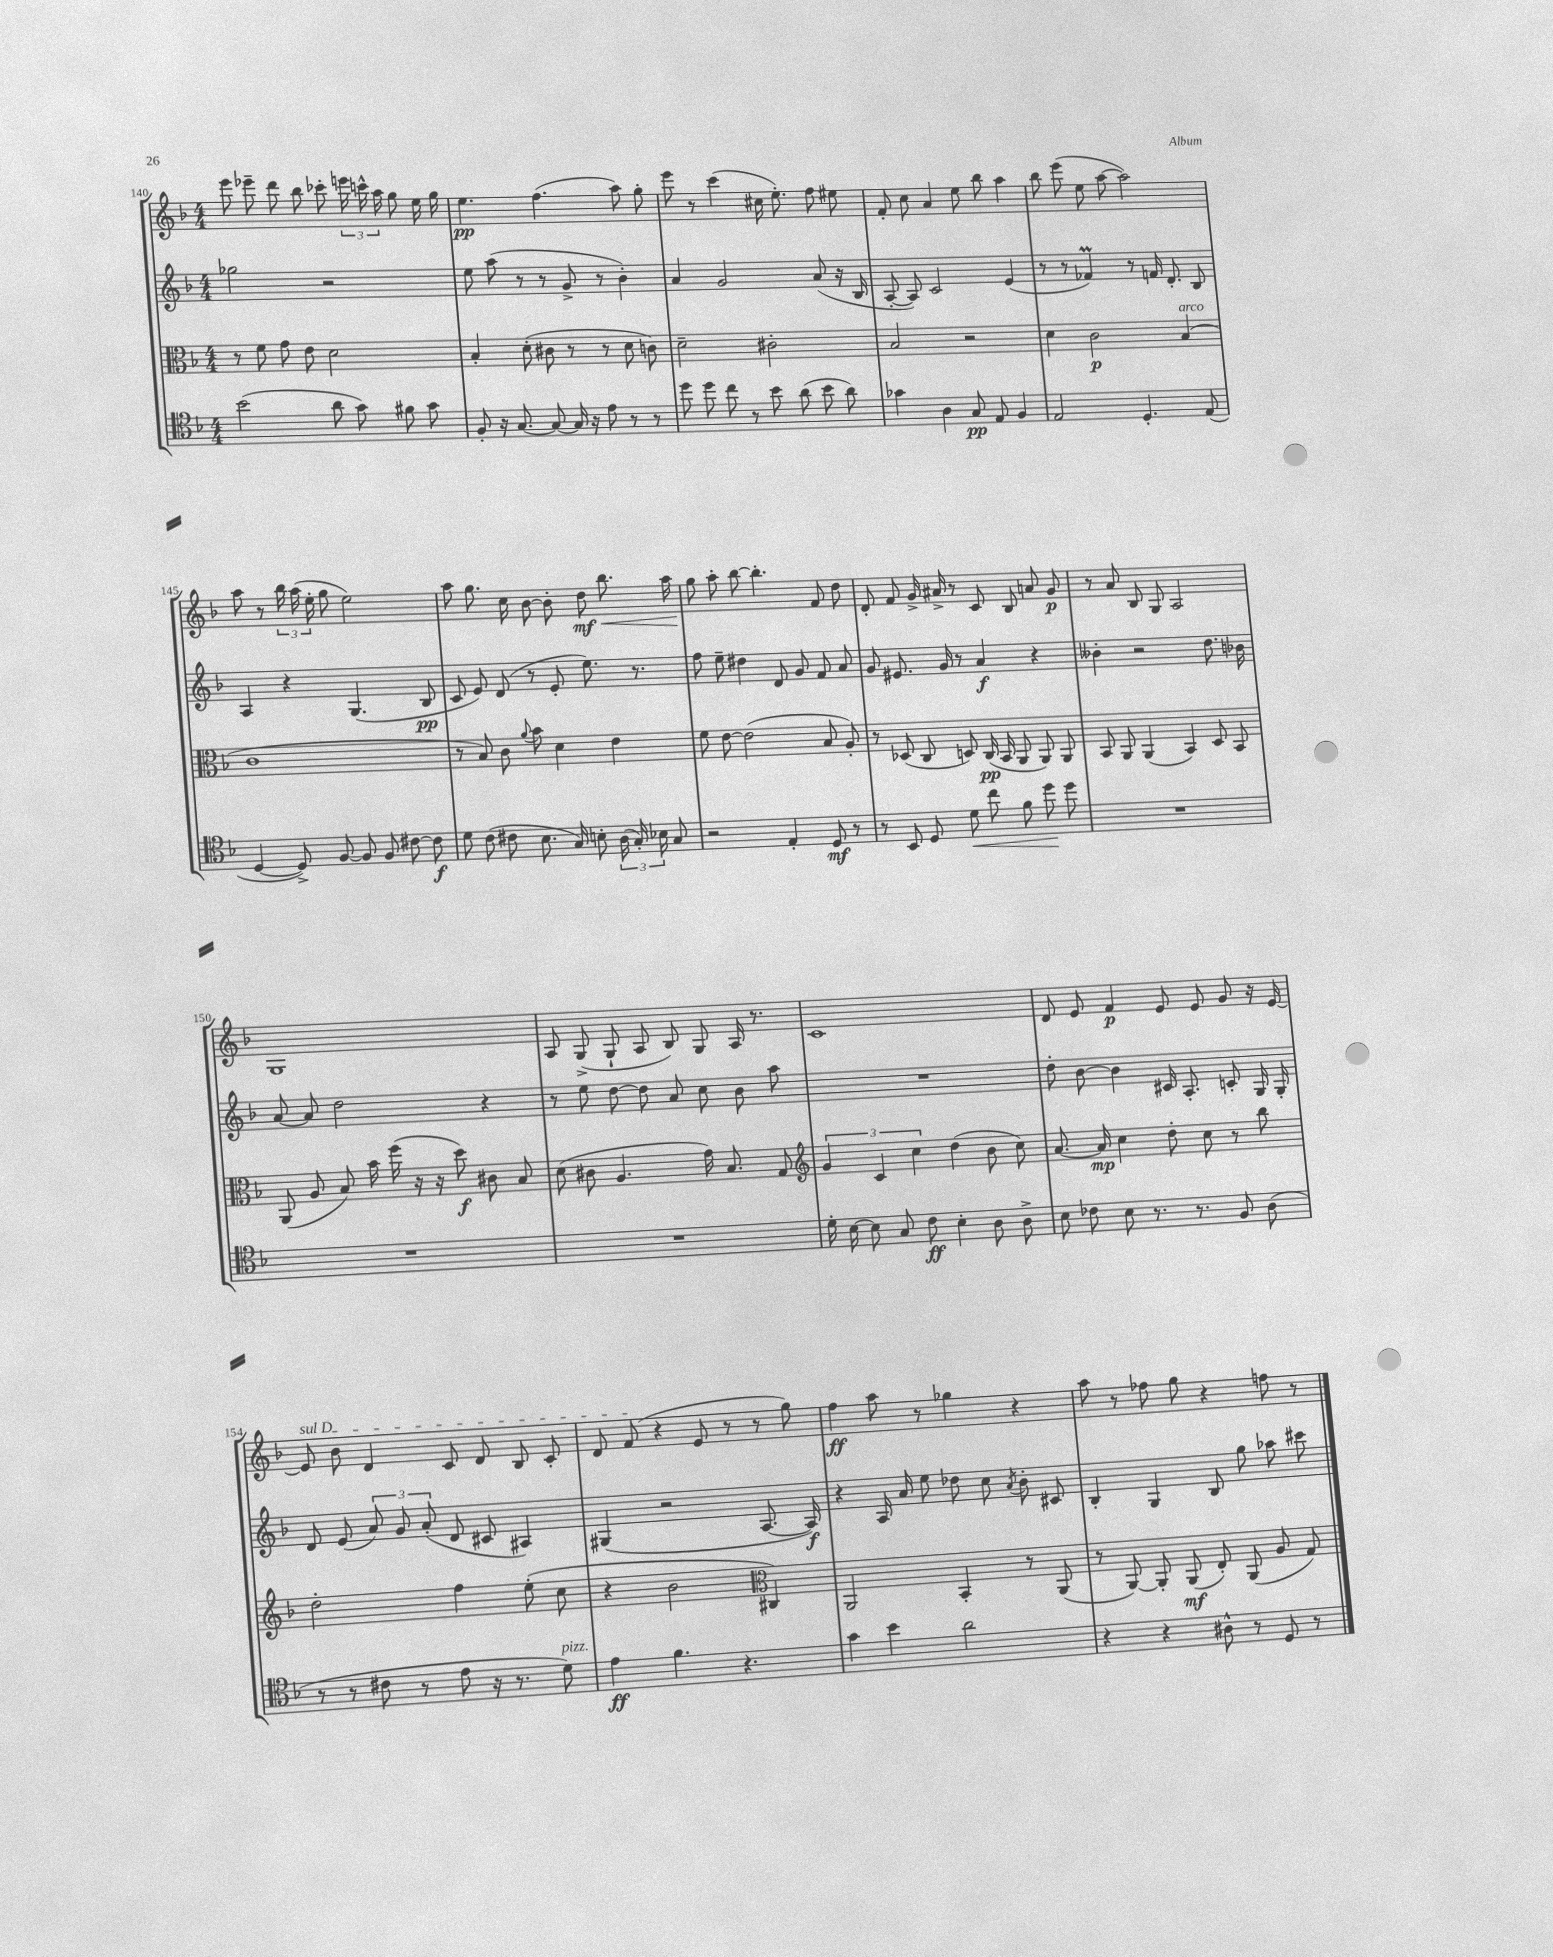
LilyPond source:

<<
\new StaffGroup <<
\new Staff = "s0" {
    \clef treble \key f \major \numericTimeSignature \time 4/4
    \autoBeamOff e'''8 ees'''8-- d'''8 bes''8 ces'''8-. \tuplet 3/2 { e'''16 c'''16-^ a''16 } g''8 e''16 g''16 |
    e''4.\pp f''4.( a''8) g''8-. |
    e'''8 r8 c'''4( cis''16 e''8.-.) f''8 eis''8 |
    f'8-. c''8 a'4 e''8 bes''8 a''4 |
    bes''8 e'''8( e''8 a''8~ a''2) |
    a''8 r8 \tuplet 3/2 { bes''16 a''16( e''16-. } g''8 e''2) |
    a''8 g''8. c''16 bes'8~ bes'8-. d''8\mf bes''8.\< a''16 |
    g''8\! a''8-. bes''8~ bes''4.-. f'8 d''8 |
    d'8-. f'8 g'16-> ais'16-> r8 c'8 bes8 a'8 g'8\p |
    r8 a'8 bes8 g8 a2 |
    g1 |
    a8 g8->( g8-! a8 bes8) g8 a16 r8. |
    c'1 |
    d'8 e'8 f'4\p e'8 e'8 g'8 r16 e'16~ |
    \once \override TextSpanner.bound-details.left.text = \markup { \italic "sul D" } e'8\startTextSpan bes'8 d'4 c'8 d'8 bes8 c'8-. |
    d'8 f'8\stopTextSpan( r4 e'8 r8 r8 g''8) |
    f''4\ff a''8 r8 ges''4 r4 |
    a''8 r8 fes''8 g''8 r4 f''8 r8 \bar "|." |
}
\new Staff = "s1" {
    \clef treble \key f \major \numericTimeSignature \time 4/4
    \autoBeamOff ges''2 r2 |
    e''8 a''8( r8 r8 g'8-> r8 bes'4-.) |
    a'4 g'2 a'8( r16 bes16 |
    a8~-. a8) c'2 e'4( |
    r8 r8 fes'4\prall) r8 f'16 d'8.-. bes8 |
    a4 r4 g4.( bes8\pp |
    c'8 e'8) d'8( r8 e'8-. e''8.) r8. |
    f''8 e''8-- dis''4 d'8 g'8 f'8 a'8 |
    g'8 eis'8. g'16 r8 a'4\f r4 |
    beses'4-. r2 d''8. bes'16 |
    a'8~ a'8 d''2 r4 |
    r8 e''8 d''8~ d''8 a'8 c''8 bes'8 a''8 |
    R1 |
    d''8-. bes'8~ bes'4 cis'16 a8.-. c'8-. g16 g16-. |
    d'8 e'8( \tuplet 3/2 { a'8) g'8 a'8-.( } d'8 cis'8 ais4) |
    gis4( r2 a8.~ a16\f) |
    r4 a16 a'16 e''8 des''8 c''8 \acciaccatura { a'8 } bes'8-. cis'8 |
    bes4-. g4 bes8 g''8 aes''8 cis'''8 \bar "|." |
}
\new Staff = "s2" {
    \clef alto \key f \major \numericTimeSignature \time 4/4
    \autoBeamOff r8 f'8 g'8 e'8 d'2 |
    bes4-. d'8-.( cis'8 r8 r8 d'8 c'8) |
    d'2-- cis'2-. |
    bes2 r2 |
    d'4 c'2\p bes4^\markup { \italic "arco" }( |
    c'1 |
    r8 bes8) c'8 \appoggiatura { a'8 } bes'8 d'4 e'4 |
    f'8 e'8~ e'2( bes8 a8-.) |
    r8 des8( c8 d8) c16\pp( bes,16 a,8 a,8) a,8 |
    bes,8 a,8 a,4( bes,4) d8 bes,8 |
    a,8( a8 bes8) bes'16 f''16( r16 r16 d''8\f) cis'8 bes8 |
    d'8( cis'8 a4. g'16) bes8. g8 |
    \clef treble \tuplet 3/2 { g'4 c'4 c''4 } d''4( bes'8 c''8) |
    a'8.~ a'16\mp c''4 d''8-. c''8 r8 bes''8 |
    d''2-. f''4 e''8-.( c''8 |
    r4 bes'2 \clef alto cis4) |
    a,2 bes,4-. r8 a,8( |
    r8 a,8~) a,8-. a,8\mf( e8-.) a,8( a8 g8) \bar "|." |
}
\new Staff = "s3" {
    \clef tenor \key f \major \numericTimeSignature \time 4/4
    \autoBeamOff bes'2( a'8 g'8) fis'8 g'8 |
    f8-. r16 g8.~ g8~ g16 r16 e'8 r8 r8 |
    d''8 d''8 c''8 r8 bes'8 a'8( bes'8 a'8) |
    ges'4 a4 g8\pp e8 f4 |
    e2 d4.-. e8( |
    d4~ d8->) f8~ f8 f8 cis'8~ cis'8\f |
    d'8 c'8( cis'8 bes8. g16) b8-. \tuplet 3/2 { a16( g16-.) bes16 } g8 |
    r2 e4-. d8\mf r8 |
    r8 bes,8 d8 d'8\< c''8 f'8 d''8\! d''8 |
    R1 |
    R1 |
    R1 |
    d'16-. bes16~ bes8 g8 c'8\ff bes4-. a8 a8-> |
    bes8 ces'8 bes8 r8. r8. f8 a8( |
    r8 r8 cis'8 r8 e'8 r16 r8. d'8^\markup { \italic "pizz." }) |
    e'4\ff f'4. r4. |
    g'4 bes'4 a'2 |
    r4 r4 ais8-^ r8 d8 r8 \bar "|." |
}
>>
>>
\layout { \context { \Score currentBarNumber = #140 } }
